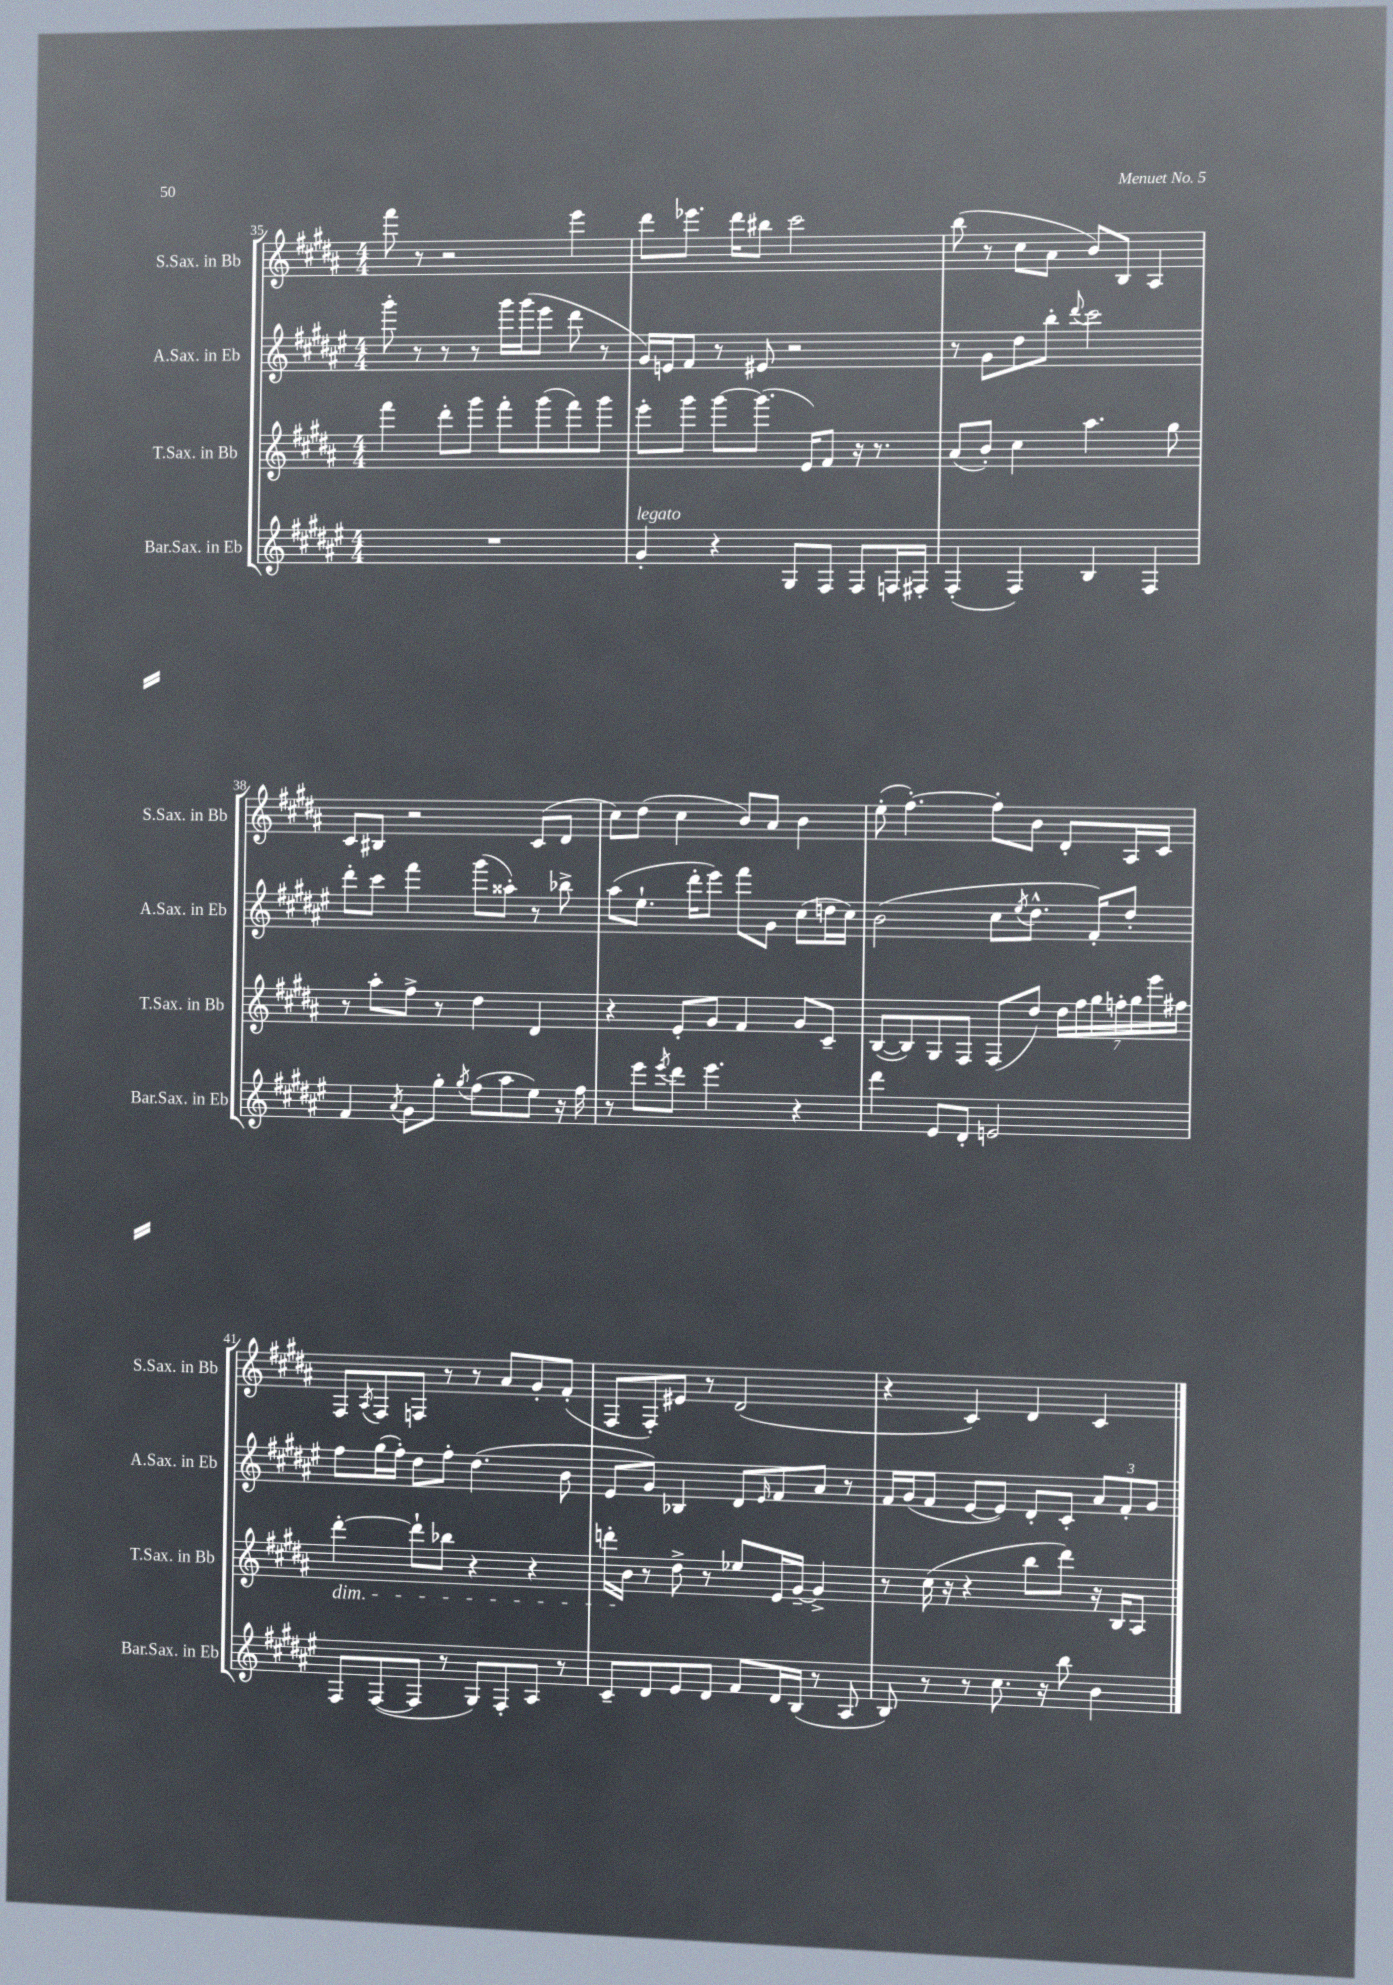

**kern	**kern	**kern	**kern
*part4	*part3	*part2	*part1
*staff4	*staff3	*staff2	*staff1
*I"Bar.Sax. in Eb	*I"T.Sax. in Bb	*I"A.Sax. in Eb	*I"S.Sax. in Bb
*I'Bar.Sax. in Eb	*I'T.Sax. in Bb	*I'A.Sax. in Eb	*I'S.Sax. in Bb
*clefG2	*clefG2	*clefG2	*clefG2
*k[f#c#g#d#a#e#]	*k[f#c#g#d#a#]	*k[f#c#g#d#a#e#]	*k[f#c#g#d#a#]
*M4/4	*M4/4	*M4/4	*M4/4
=35	=35	=35	=35
1r	4fff#\	8ggg#'\	8fff#\
.	.	8r	8r
.	8ddd#'\L	8r	2r
.	8ggg#\J	8r	.
.	8fff#'\L	16ggg#\LL	.
.	.	(16ggg#\J	.
.	(8ggg#\	8eee#\J	.
.	8fff#\)	8ddd#\	4eee\
.	8ggg#\J	8r	.
=36	=36	=36	=36
!LO:TX:a:i:t=legato	!	!	!
4g#'/	8eee'\L	16g#/LL)	8ddd#\L
.	.	16en/J	.
.	8ggg#\J	8f#/J	8.eee-X\J
4r	[8ggg#\L	8r	.
.	.	.	16ddd#\KL
.	(8.ggg#\J]	8e#X/	8bb#X\J
8G#/L	.	2r	2ccc#\
.	16e/KL)	.	.
8F#/J	8f#/J	.	.
8F#/L	16r	.	.
.	8.r	.	.
16Fn/L	.	.	.
16F#X'/JJ	.	.	.
=37	=37	=37	=37
(4F#'/	(8a#/L	8r	(8bb\
.	8b'/J)	8g#\L	8r
4F#/)	4cc#\	8dd#\	8cc#\L
.	.	8bb'\J	8a#\J
.	.	8qqddd#/	.
4B/	4.aa#\	2ccc#\	8b/L)
.	.	.	8B/J
4F#/	.	.	4A#/
.	8gg#\	.	.
!!LO:LB:g=z
=38	=38	=38	=38
4f#/	8r	8ddd#'\L	8c#/L
.	8aa#'\L	8ccc#\J	8B#X/J
8qa#/	.	.	.
8g#\L	8ff#^\J	4fff#\	2r
8gg#'\J	8r	.	.
8qgg#/	.	.	.
(8ff#\L	4dd#\	(8ggg#\L	.
8aa#\	.	8aa##X'\J)	.
8ee#\J)	4d#/	8r	(8c#/L
16r	.	8bb-X^\	8d#/J
16ff#\	.	.	.
=39	=39	=39	=39
8r	4r	(8aa#\L	8cc#\L)
8eee#\L	.	8.ee#`\J	(8dd#\J
8qeee#/	.	.	.
8ddd#\J	8e'/L	.	4cc#\
.	.	16ddd#'\KL	.
4.eee#\	8g#/J	8eee#\J)	.
.	4f#/	8fff#\L	8b/L)
.	.	8g#\J	8a#/J
4r	8g#/L	(8cc#\L	4b\
.	8c#~/J	16ddn\L	.
.	.	16cc#\JJ)	.
=40	=40	=40	=40
4ddd#\	([8B/L	(2b\	(8ee'\
.	8B/])	.	[4.ff#'\)
8e#/L	8G#/	.	.
8d#'/J	8F#/J	.	.
2en/	(8F#/L	8cc#\L	8ff#'\L]
.	.	8qee#/	.
.	8dd#/J)	8.dd#^^\J	8b\J
.	28dd#\LL	.	8d#'/L
.	28ff#\	.	.
.	.	16f#'/KL)	.
.	28gg#\	.	.
.	28ffn'\	.	.
.	.	8dd#'/J	16A#/L
.	28gg#\	.	.
.	28eee\	.	.
.	.	.	16c#/JJ
.	28ff#X\JJ	.	.
!!LO:LB:g=z
=41	=41	=41	=41
!	!LO:TX:b:i:t=dim.	!	!
8F#/L	[4ddd#'\	8ff#\L	8F#/L
.	.	.	8qA#/
([8F#/	.	(16gg#\L	8F#/
.	.	16ff#'\JJ)	.
8F#/J]	8ddd#`\L]	8dd#\L	8Fn/J
8r	8bb-X\J	8ff#'\J	8r
8G#/L)	4r	(4.dd#\	8r
8F#'/	.	.	8a#/L
8A#/J	4r	.	8g#'/
8r	.	8b\	(8f#'/J
=42	=42	=42	=42
8c#~/L	16dddn'\LL	8e#/L	8F#/L
.	16b\JJ	.	.
8d#/	8r	8g#/J)	8F#'/)
8e#/	8dd#^\	4B-X/	8e#X/J
8d#/J	8r	.	8r
8f#/L	8ee-X/L	8d#/L	(2d#/
.	.	16qqe#/	.
16d#/L	16e/L	8f#/	.
(16B/JJ	[16g#~/JJ	.	.
8r	4g#^/]	8a#/J	.
8A#/	.	8r	.
=43	=43	=43	=43
8B/)	8r	16f#/LL	4r
.	.	(16g#/J	.
8r	(16cc#\	8f#/J	.
.	16r	.	.
8r	4r	[8e#/L	4c#/)
8.cc#\	.	8e#/J])	.
.	8bb\L	8d#'/L	4d#/
16r	.	.	.
8bb\	8ddd#\J)	8c#'/J	.
4b\	16r	12a#/L	4c#/
.	16B/KL	.	.
.	.	12f#'/	.
.	8A#/J	.	.
.	.	12g#/J	.
==	==	==	==
*-	*-	*-	*-
